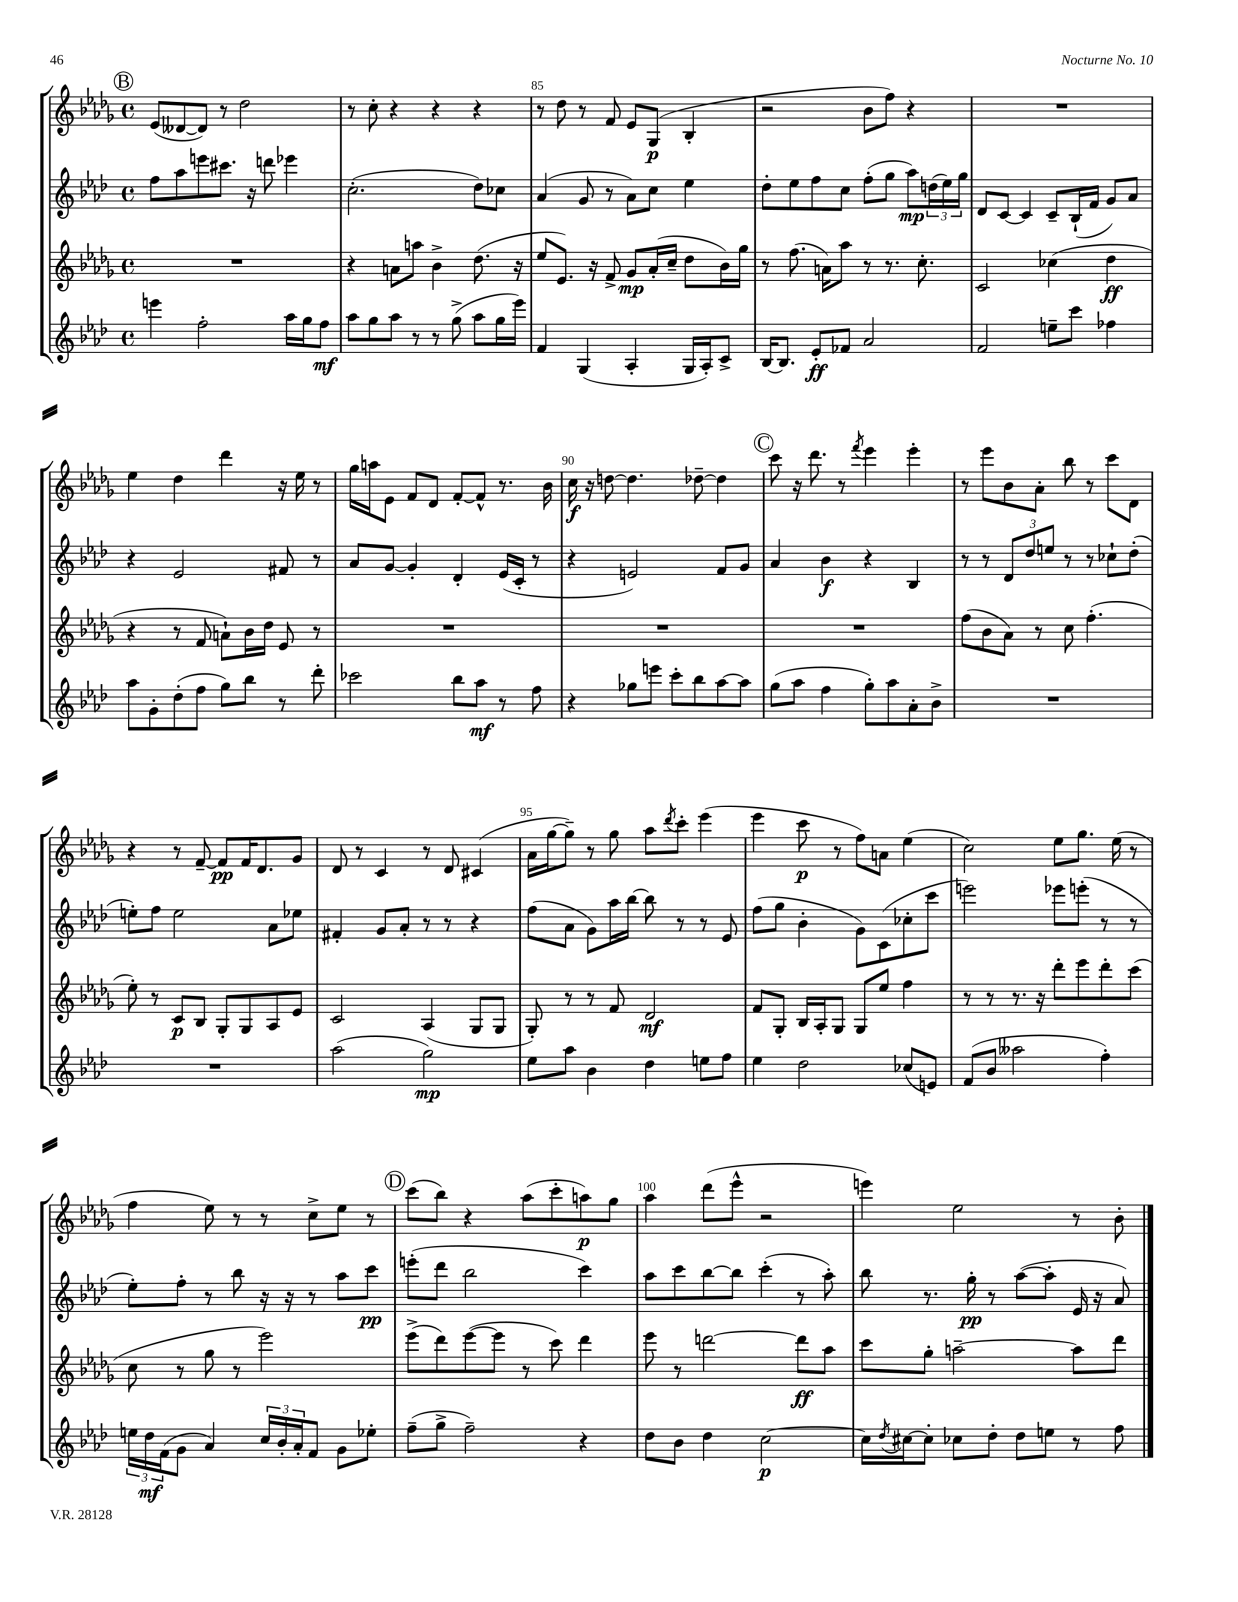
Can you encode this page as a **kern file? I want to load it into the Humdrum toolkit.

**kern	**kern	**kern	**kern
*staff4	*staff3	*staff2	*staff1
*clefG2	*clefG2	*clefG2	*clefG2
*k[b-e-a-d-]	*k[b-e-a-d-g-]	*k[b-e-a-d-]	*k[b-e-a-d-g-]
*M4/4	*M4/4	*M4/4	*M4/4
*met(c)	*met(c)	*met(c)	*met(c)
4eee\	1r	8ff\L	(8e-/L
.	.	8aa-\	[8d--/
2ff'\	.	8eee\	8d--/]J)
.	.	8.ccc#\J	8r
.	.	.	2dd-\
.	.	16r	.
.	.	8ddd\	.
16aa-\LL	.	4eee-\	.
16gg\J	.	.	.
8ff\J	.	.	.
=	=	=	=
8aa-\L	4r	(2.cc'\	8r
8gg\	.	.	8cc'\
8aa-\J	8a\L	.	4r
8r	8aa\J	.	.
8r	4b-^\	.	4r
(8gg^\	.	.	.
8aa-\L	(8.dd-\	8dd-\L)	4r
16gg\L	.	8cc-\J	.
16eee-\JJ)	16r	.	.
=	=	=	=
4f/	8ee-/L	(4a-/	8r
.	8.e-/J)	.	8dd-\
(4G/	.	8g/	8r
.	16r	.	.
.	8f^/	8r	8f/
4A-'/	8g-/L	8a-\L)	8e-/L
.	(16a-'/L	8cc\J	(8G-/J
.	16cc~/JJ	.	.
16G/LL	8dd-\L	4ee-\	4B-'/
16A-'/J)	.	.	.
8c^/J	16b-\L)	.	.
.	16gg-\JJ	.	.
=	=	=	=
[16B-/LK	8r	8dd-'\L	2r
8.B-/]J	.	.	.
.	(8.ff\	8ee-\	.
8e-'/L	.	8ff\	.
.	16a\LK)	.	.
8f-/J	8aa-\J	8cc\J	.
2a-/	8r	(8ff'\L	8b-\L
.	8.r	8gg\J	8ff\J)
.	.	8aa-\L)	4r
.	8.cc'\	.	.
.	.	(24dd\L	.
.	.	24ee-\)	.
.	.	24gg\JJ	.
=	=	=	=
2f/	2c/	8d-/L	1r
.	.	[8c/J	.
.	.	4c/]	.
8ee~\L	(4cc-\	8c~/L	.
8ccc\J	.	(16B-`/L	.
.	.	16f/JJ	.
4ff-\	4dd-\	8g/L)	.
.	.	8a-/J	.
=	=	=	=
8aa-\L	4r	4r	4ee-\
8g'\	.	.	.
(8dd-'\	8r	2e-/	4dd-\
8ff\J	8f/	.	.
8gg\L)	8a`\L)	.	4ddd-\
8bb-\J	16b-\L	.	.
.	16dd-\JJ	.	.
8r	8e-/	8f#/	16r
.	.	.	16ee-\
8ddd-'\	8r	8r	8r
=	=	=	=
2ccc-\	1r	8a-/L	16gg-\LL
.	.	.	16aa\J
.	.	[8g/J	8e-\J
.	.	4g'/]	8f/L
.	.	.	8d-/J
8bb-\L	.	4d-'/	[8f'/L
8aa-\J	.	.	8f^^/]J
8r	.	(16e-/LL	8.r
.	.	16c'/JJ	.
8ff\	.	8r	.
.	.	.	16b-\
=	=	=	=
4r	1r	4r	16cc\
.	.	.	16r
.	.	.	[8dd\
8gg-\L	.	2e/)	4.dd\]
8eee\J	.	.	.
8ccc'\L	.	.	.
8bb-\	.	.	[8dd-~\
[8aa-\	.	8f/L	4dd-\]
8aa-\]J	.	8g/J	.
=	=	=	=
(8gg\L	1r	4a-/	8ccc\
8aa-\J	.	.	16r
.	.	.	8.ddd-\
4ff\	.	4b-\	.
.	.	.	8r
.	.	.	8qfff/
8gg'\L)	.	4r	4eee-\
8aa-\	.	.	.
8a-'\	.	4B-/	4eee-'\
8b-^\J	.	.	.
=	=	=	=
1r	(8ff\L	8r	8r
.	8b-\	8r	8eee-\L
.	8a-\J)	12d-/L	8b-\
.	.	12dd-/	.
.	8r	.	8a-'\J
.	.	12ee/J	.
.	8cc\	8r	8bb-\
.	(4.ff'\	8r	8r
.	.	8cc-`\L	8ccc\L
.	.	(8dd-'\J	8d-\J
=	=	=	=
1r	8ee-'\)	8ee'\L)	4r
.	8r	8ff\J	.
.	8c/L	2ee\	8r
.	8B-/J	.	[8f~/
.	8G-'/L	.	8f/]L
.	8G-/	.	16f/K
.	.	.	8.d-/
.	8A-/	8a-\L	.
.	8e-/J	8ee-\J	8g-/J
=	=	=	=
(2aa-\	2c/	4f#'/	8d-/
.	.	.	8r
.	.	8g/L	4c/
.	.	8a-'/J	.
2gg\)	(4A-/	8r	8r
.	.	8r	8d-/
.	8G-/L	4r	(4c#/
.	8G-/J	.	.
=	=	=	=
8ee-\L	8G-'/)	(8ff\L	16a-\LL
.	.	.	[16gg-\J
8aa-\J	8r	8a-\J	8gg-~\]J)
4b-\	8r	8g\L)	8r
.	8f/	16aa-\L	8gg-\
.	.	[16bb-\JJ	.
4dd-\	2d-/	8bb-\]	8aa-\L
.	.	.	8qddd-/
.	.	8r	8ccc'\J
8ee\L	.	8r	(4eee-\
8ff\J	.	8e-/	.
=	=	=	=
4ee-\	8f/L	(8ff\L	4eee-\
.	8G-'/J	8gg\J	.
2dd-\	16B-/LL	4b-'\	8ccc\
.	16A-'/J	.	.
.	8G-/J	.	8r
.	8G-/L	8g\L)	8ff\L)
.	8ee-/J	(8c\	8a\J
(8cc-/L	4ff\	8cc-'\	(4ee-\
8e/J)	.	8ccc\J	.
=	=	=	=
(8f/L	8r	2eee\)	2cc\)
8b-/J	8r	.	.
2aa--\	8.r	.	.
.	16r	.	.
.	8ddd-'\L	8eee-\L	8ee-\L
.	8eee-\	(8eee'\J	8.gg-\J
4ff'\)	8ddd-'\	8r	.
.	.	.	(16ee-\
.	(8ccc\J	8r	8r
=	=	=	=
24ee\LL	8cc\	8ee-'\L)	4ff\
24dd-\	.	.	.
(24f\J	.	.	.
8g\J	8r	8ff'\J	.
4a-/)	8gg-\	8r	8ee-\)
.	8r	8bb-\	8r
24cc/LL	2eee-\)	16r	8r
24b-'/	.	.	.
.	.	16r	.
24a-'/J	.	.	.
8f/J	.	8r	8cc^\L
8g\L	.	8aa-\L	8ee-\J
8ee-'\J	.	8ccc\J	8r
=	=	=	=
(8ff~\L	(8eee-^\L	(8eee'\L	(8ccc\L
8gg^\J	8ddd-\)	8ddd-\J	8bb-\J)
2ff~\)	([8eee-\	2bb-\	4r
.	8eee-\]J	.	.
.	8r	.	(8aa-\L
.	8ccc\)	.	8ccc'\
4r	4ddd-\	4ccc\)	8aa\)
.	.	.	8gg-\J
=	=	=	=
8dd-\L	8eee-\	8aa-\L	4aa-\
8b-\J	8r	8ccc\	.
4dd-\	[2ddd\	[8bb-\	(8ddd-\L
.	.	8bb-\]J	8eee-^^\J
[2cc\	.	(4ccc'\	2r
.	8ddd\]L	8r	.
.	8aa-\J	8aa-'\)	.
=	=	=	=
16cc\]LL	8ccc\L	8bb-\	4eee\)
8qdd-/	.	.	.
[16cc#\J	.	.	.
8cc#'\]J	8gg-'\J	8.r	.
8cc-\L	[2aa~\	.	2ee-\
.	.	16gg'\	.
8dd-'\J	.	8r	.
8dd-\L	.	([8aa-\L	.
8ee\J	.	8aa-'\]J	.
8r	8aa\]L	16e-/	8r
.	.	16r	.
8ff\	8ddd-\J	8a-/)	8b-'\
==	==	==	==
*-	*-	*-	*-
